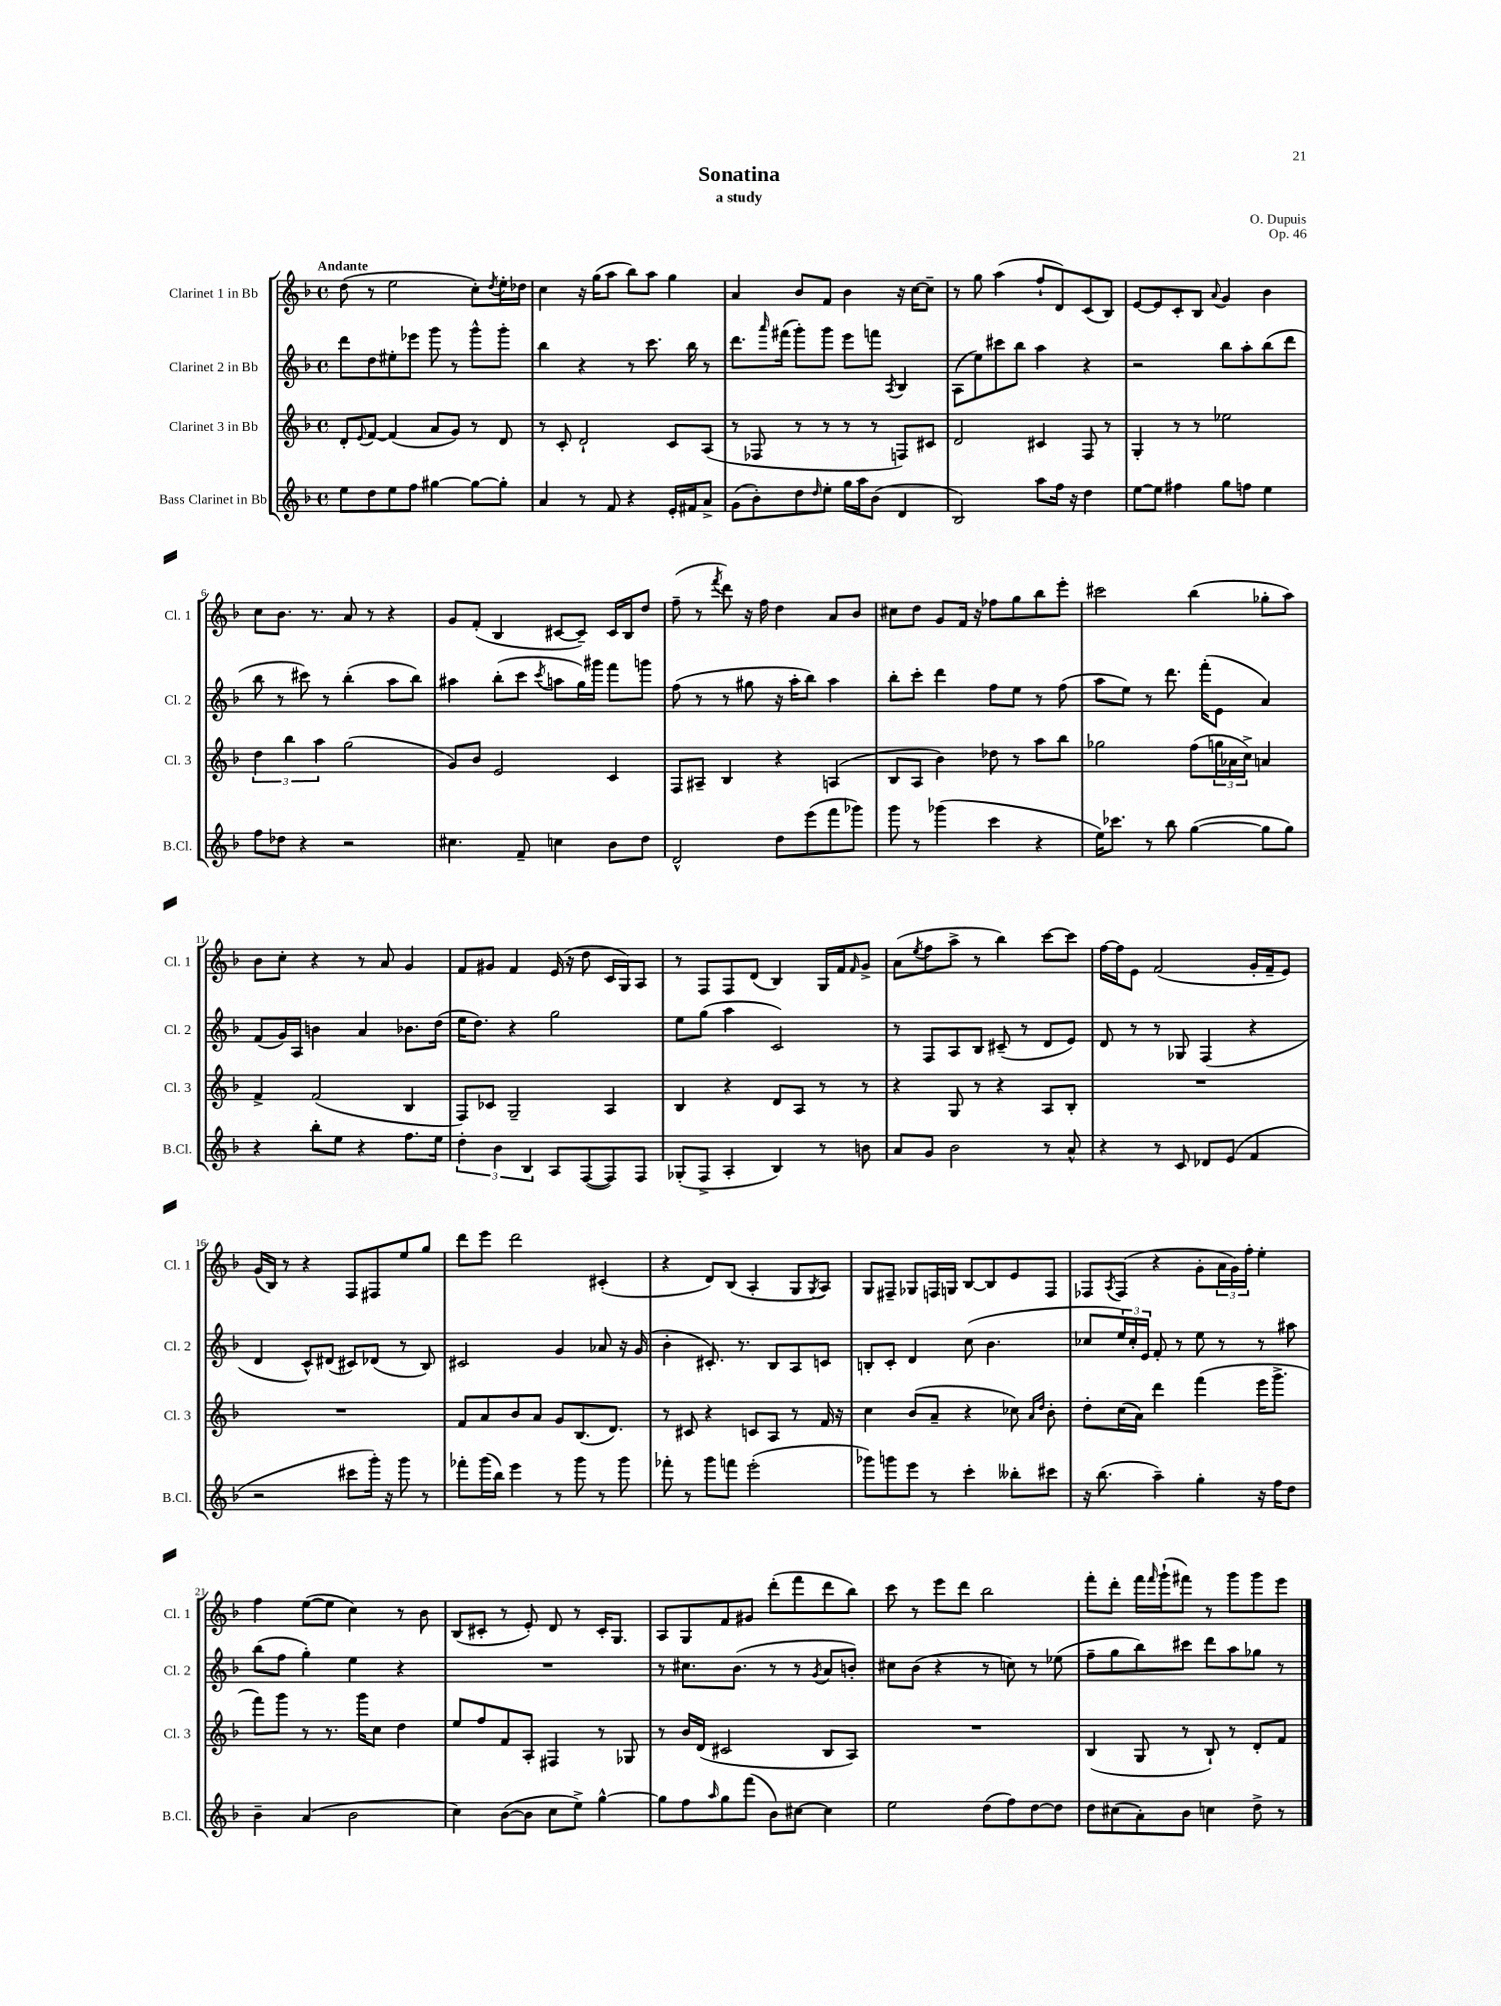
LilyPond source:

\header { title = "Sonatina" composer = "O. Dupuis" subtitle = "a study" opus = "Op. 46" }
<<
\new StaffGroup <<
\new Staff = "s0" \with { instrumentName = "Clarinet 1 in Bb" shortInstrumentName = "Cl. 1" } {
    \clef treble \key f \major \defaultTimeSignature \time 4/4 \tempo "Andante"
    d''8( r8 e''2 c''8-.) \acciaccatura { d''8 } e''16-. des''16 |
    c''4 r16 g''16( a''8 bes''8) a''8 g''4 |
    a'4 bes'8 f'8 bes'4 r16 c''16~ c''8-- |
    r8 g''8 a''4( f''8-! d'8) c'8( bes8) |
    e'8~ e'8 c'8-. bes8 \appoggiatura { a'8 } g'4 bes'4 |
    c''8 bes'8. r8. a'8 r8 r4 |
    g'8 f'8-.( bes4 cis'8~ cis'8--) cis'16 bes16 d''8 |
    f''8--( r8 \acciaccatura { f'''8 } d'''8) r16 f''16 d''4 a'8 bes'8 |
    cis''8 d''8 g'8 f'16 r16 fes''8 g''8 bes''8 e'''8-. |
    cis'''2 bes''4( ges''8-. a''8) |
    bes'8 c''8-. r4 r8 a'8 g'4 |
    f'8 gis'8 f'4 e'16( r16 d''8 c'16 g16) a8 |
    r8 f8 f8 d'8( bes4) g16 f'16 \grace { f'16 } g'8-> |
    a'8( \acciaccatura { e''8 } f''8 a''8-> r8 bes''4) c'''8~ c'''8 |
    f''16~ f''16 e'8 f'2( g'16-. f'16-- e'8) |
    g'16( bes16) r8 r4 f8 fis8 e''8 g''8 |
    d'''8 e'''8 d'''2 cis'4-.( |
    r4 d'8) bes8( a4-. g8 \acciaccatura { g8 } a8) |
    g8 fis8-- ges8 f16 g16 bes8~ bes8 e'8 f8 |
    fes8 \acciaccatura { a8 } fes8( r4 g'8-. \tuplet 3/2 { a'16 g'16) f''16-. } e''4-. |
    f''4 e''8~( e''8 c''4) r8 bes'8 |
    bes8( cis'8-. r8 e'8-.) d'8 r8 cis'16-. g8. |
    a8 g8 f'8 gis'8 d'''8-.( f'''8 d'''8 bes''8) |
    c'''8 r8 e'''8 d'''8 bes''2 |
    f'''8-. d'''8-. f'''16 \grace { f'''16 } g'''16-!( fis'''8) r8 g'''8 g'''8 e'''8 \bar "|." |
}
\new Staff = "s1" \with { instrumentName = "Clarinet 2 in Bb" shortInstrumentName = "Cl. 2" } {
    \clef treble \key f \major \defaultTimeSignature \time 4/4
    d'''8 d''8 eis''8-. ees'''8 g'''8 r8 g'''8-^ g'''8-. |
    bes''4 r4 r8 c'''8. bes''16 r8 |
    d'''8. \grace { a'''16 } fis'''16( g'''8-.) g'''8 e'''8 f'''8 \acciaccatura { a8 } bes4 |
    a8( e''8) cis'''8 bes''8 a''4 r4 |
    r2 bes''8 a''8-. bes''8( d'''8 |
    bes''8 r8 cis'''8) r8 bes''4-.( a''8 bes''8) |
    ais''4 bes''8-.( c'''8 \acciaccatura { c'''8 } a''8 g''16) gis'''16 f'''8 g'''8 |
    f''8( r8 r8 gis''8 r16 a''16-. bes''8) a''4 |
    bes''8-. c'''8-. d'''4 f''8 e''8 r8 f''8( |
    a''8 e''8) r8 d'''8. f'''16-.( e'8 a'4) |
    f'8( g'16) a16 b'4 a'4 bes'8. d''16( |
    e''16 d''8.) r4 g''2 |
    e''8 g''8( a''4 c'2) |
    r8 f8 a8 bes8 cis'8--( r8 d'8 e'8) |
    d'8 r8 r8 ges8 f4( r4 |
    d'4 c'8-^) dis'8( cis'8) des'8( r8 bes8) |
    cis'2 g'4 aes'8 r16 g'16( |
    bes'4-. cis'8.-.) r8. bes8 a8 c'8 |
    b8-. c'8-. d'4 c''8( bes'4. |
    ces''8 \tuplet 3/2 { e''16) ces''16-. e'16 } f'8-. r8 e''8 r8 r8 ais''8 |
    bes''8( f''8 g''4-.) e''4 r4 |
    R1 |
    r8 cis''8. bes'8.( r8 r8 \acciaccatura { g'8 } a'8 b'8-.) |
    cis''8 bes'8( r4 r8 c''8) r8 ees''8( |
    f''8-- g''8 bes''8) cis'''8 d'''8 a''8 ges''8 r8 \bar "|." |
}
\new Staff = "s2" \with { instrumentName = "Clarinet 3 in Bb" shortInstrumentName = "Cl. 3" } {
    \clef treble \key f \major \defaultTimeSignature \time 4/4
    d'8-. \appoggiatura { e'8 } f'8~ f'4( a'8 g'8) r8 d'8 |
    r8 c'8-. d'2-! c'8 a8( |
    r8 fes8 r8 r8 r8 r8 f8) cis'8 |
    d'2 cis'4 f8 r8 |
    g4-. r8 r8 ees''2 |
    \tuplet 3/2 { d''4 bes''4 a''4 } g''2( |
    g'8) bes'8 e'2 c'4 |
    f8 ais8-- bes4 r4 a4( |
    bes8 a8 bes'4) des''8 r8 a''8 bes''8 |
    ges''2 f''8( \tuplet 3/2 { g''16 aes'16 c''16->) } a'4 |
    f'4-> f'2( bes4 |
    f8) ces'8 g2-- a4 |
    bes4 r4 d'8 a8 r8 r8 |
    r4 g8 r8 r4 a8 bes8-. |
    R1 |
    R1 |
    f'8 a'8 bes'8 a'8 g'8 bes8.( d'8.) |
    r8 cis'8 r4 c'8 a8 r8 f'16 r16 |
    c''4 bes'8( a'8-- r4 ces''8) \grace { a'16 d''16 } bes'8-. |
    d''8-. c''16( a'16) d'''4 f'''4( e'''16 g'''8.-> |
    f'''8) g'''8 r8 r8. g'''16 c''8 d''4 |
    e''8 f''8 f'8 a8-. fis4 r8 ges8 |
    r8 bes'16 d'16( cis'2 bes8 a8) |
    R1 |
    bes4( g8 r8 bes8-!) r8 d'8-. f'8 \bar "|." |
}
\new Staff = "s3" \with { instrumentName = "Bass Clarinet in Bb" shortInstrumentName = "B.Cl." } {
    \clef treble \key f \major \defaultTimeSignature \time 4/4
    e''8 d''8 e''8 f''8 gis''4~ gis''8~ gis''8-. |
    a'4 r8 f'8 r4 e'16-. fis'16 a'8-> |
    g'8( bes'8-.) d''8 \grace { d''16 } e''8-. g''16 a''16 bes'8( d'4 |
    bes2) a''8 f''16 r16 d''4 |
    e''8~ e''8 fis''4 g''8 f''8 e''4 |
    f''8 des''8 r4 r2 |
    cis''4. f'8-- c''4 bes'8 d''8 |
    d'2-^ d''8 e'''8( f'''8 ges'''8) |
    g'''8 r8 ges'''4( c'''4 r4 |
    e''16) ces'''8. r8 bes''8 g''4~( g''8 g''8) |
    r4 bes''8-. e''8 r4 f''8. e''16 |
    \tuplet 3/2 { d''4-. bes'4 bes4 } a8 f8~( f8) f8 |
    ges8-.( f8-> a4-. bes4) r8 b'8 |
    a'8 g'8 bes'2 r8 a'8-^ |
    r4 r8 c'8 des'8 e'8( f'4 |
    r2 cis'''8 g'''16-.) r16 g'''8 r8 |
    fes'''8-. g'''16( bes''16) e'''4 r8 g'''8 r8 g'''8 |
    fes'''8-. r8 g'''8 f'''8 e'''2-.( |
    ges'''8) g'''8 e'''8 r8 c'''4-. beses''8-. cis'''8 |
    r16 bes''8.( a''4--) g''4-. r16 f''16 d''8 |
    bes'4-- a'4( bes'2 |
    c''4) bes'8~( bes'8 c''8 e''8->) g''4~-^ |
    g''8 f''8 \grace { a''16 } g''8 f'''8( bes'8) cis''8~ cis''4 |
    e''2 d''8( f''8) d''8~ d''8 |
    d''8 cis''8( a'8-.) bes'8 c''4 d''8-> r8 \bar "|." |
}
>>
>>
